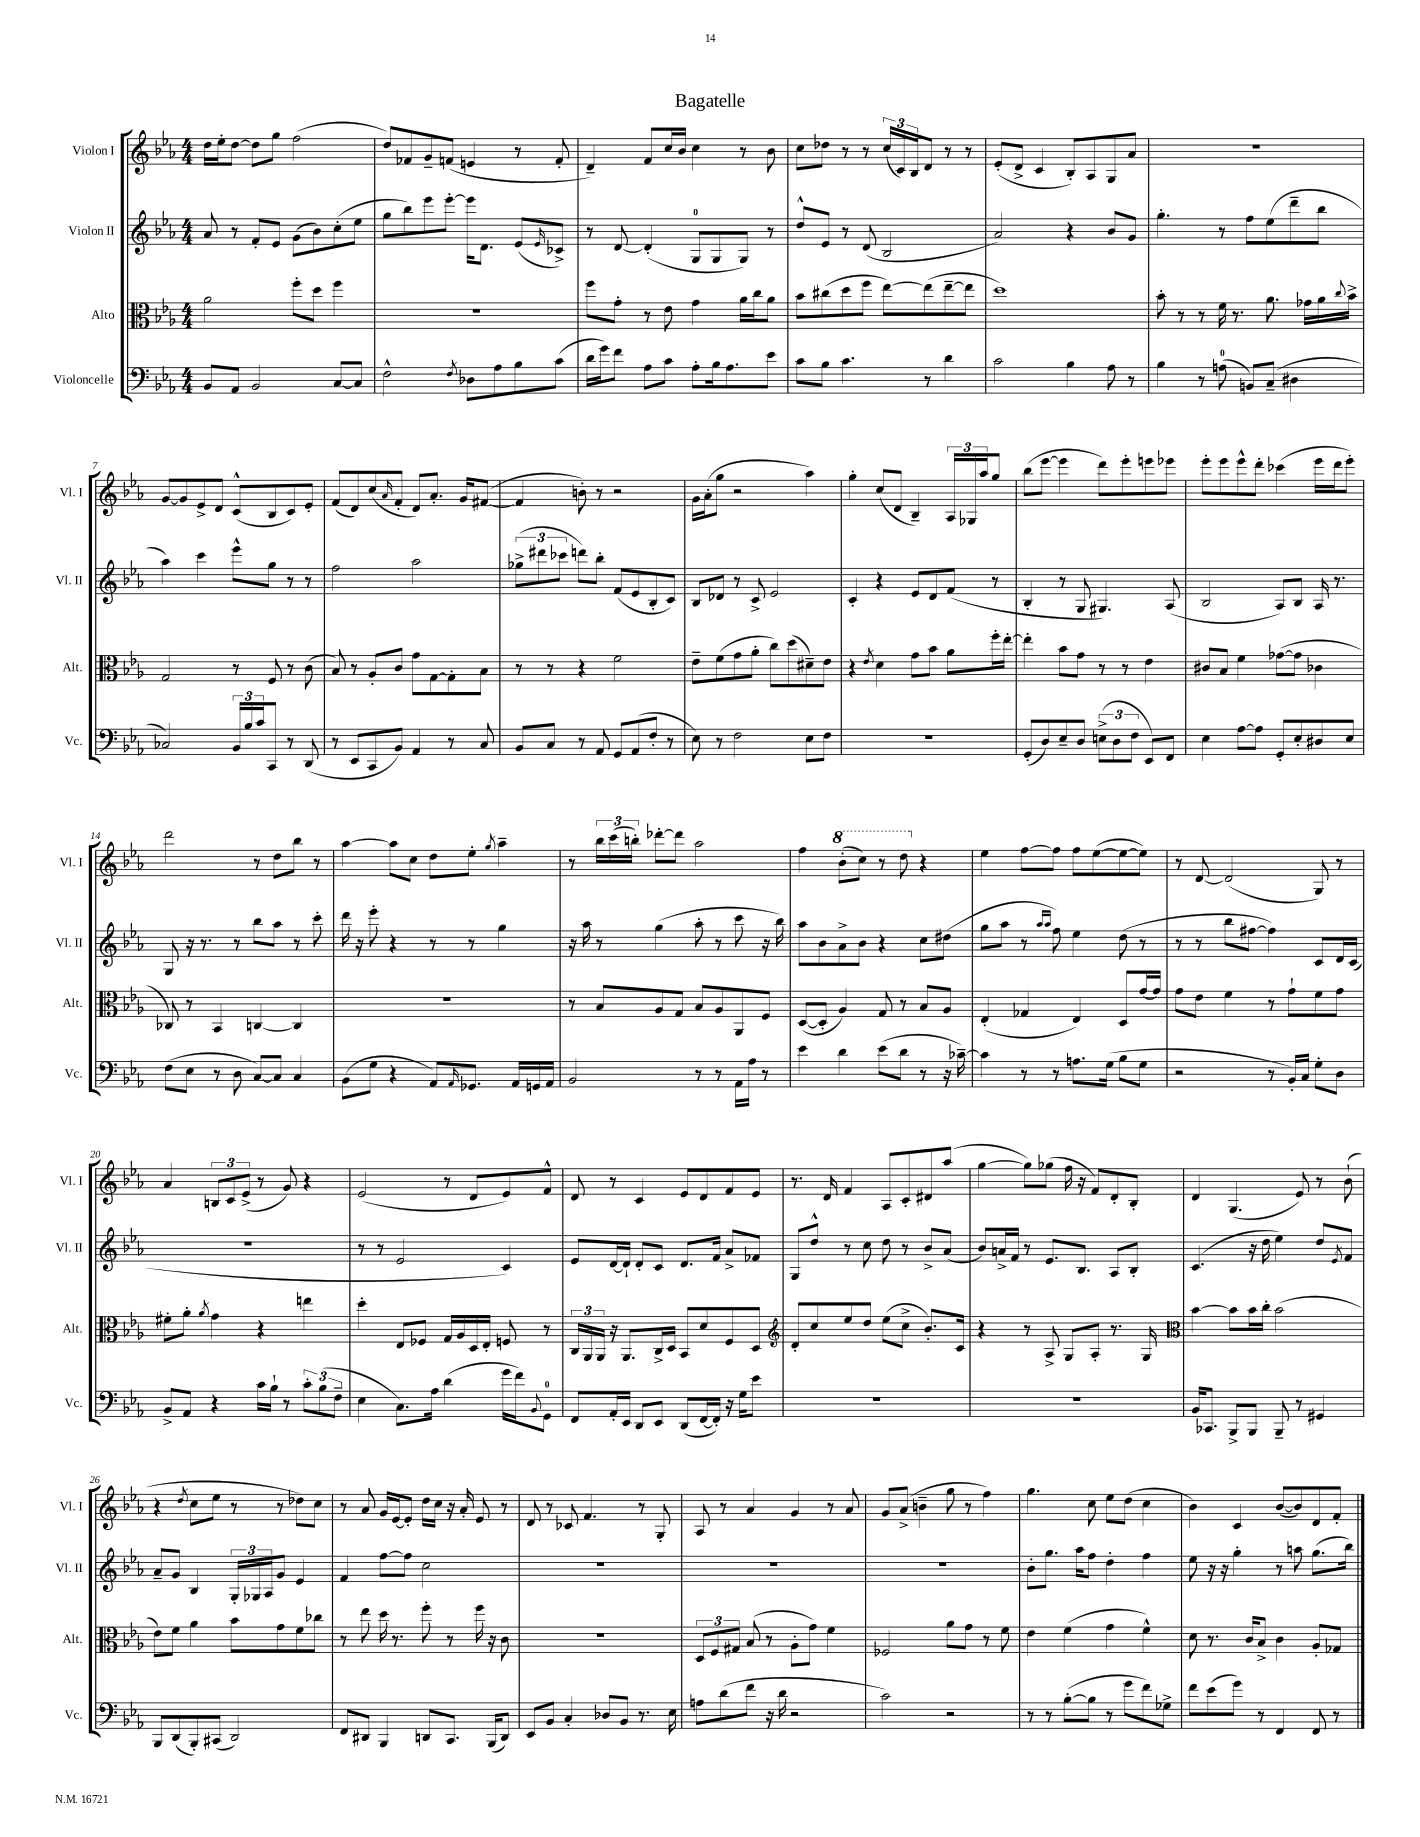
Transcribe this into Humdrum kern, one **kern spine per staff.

**kern	**kern	**kern	**kern
*staff4	*staff3	*staff2	*staff1
*clefF4	*clefC3	*clefG2	*clefG2
*k[b-e-a-]	*k[b-e-a-]	*k[b-e-a-]	*k[b-e-a-]
*M4/4	*M4/4	*M4/4	*M4/4
8BB-	2a-	8a-	16dd
.	.	.	16ee-'
8AA-	.	8r	[8dd
2BB-	.	8f'	8dd]
.	.	8e-	8gg
.	8ff'	(8g	(2ff
.	8dd	8b-)	.
[8C	4ff	(8cc'	.
8C]	.	8ee-	.
=	=	=	=
2F^^	1r	8gg	8dd)
.	.	8bb-)	8f-
.	.	8eee-	8g~
.	.	[8eee-'	(8f
8qF	.	.	.
8D-	.	16eee-]	4e
.	.	8.d	.
8A-	.	.	.
8B-	.	(8e-	8r
.	.	16qqe-	.
(8c	.	8c-^)	8f'
=	=	=	=
16d	8ff	8r	4d~)
16g)	.	.	.
8f	8g'	[8d	.
8A-	8r	(4d']	8f
8c	8e-	.	16cc
.	.	.	16b-
8A-'	4g	8G	4cc
16B-	.	8G	.
8.A-	.	.	.
.	16a-	8G)	8r
.	16cc	.	.
8e-	8a-	8r	8b-
=	=	=	=
8c	8b-	8dd^^	8cc
8B-	(8cc#	8e-	8dd-
4.c	8dd	8r	8r
.	8ff	(8d	8r
.	[8ee-)	2B-	(24cc
.	.	.	24c)
.	.	.	24B-
8r	(8ee-]	.	8d
4d	[8ee-~	.	8r
.	8ee-]	.	8r
=	=	=	=
2c	1dd)	2a-)	(8e-'
.	.	.	8d^
.	.	.	4c
4B-	.	4r	8B-')
.	.	.	8A-
8A-	.	8b-	8G
8r	.	8g	8a-
=	=	=	=
4B-	8b-'	4.gg'	1r
.	8r	.	.
8r	8r	.	.
(8A	16f	8r	.
.	8.r	.	.
8BB)	.	8ff	.
(8C~	8.a-	(8ee-	.
4D#	.	8ddd~	.
.	16g-	.	.
.	16a-	8bb-	.
.	8qqcc	.	.
.	16b-^	.	.
=	=	=	=
2C-)	2G	4aa-)	[8g
.	.	.	8g]
.	.	4ccc	8e-^
.	.	.	8d
24BB-	8r	8eee-^^	(8c^^
24B-	.	.	.
24c	.	.	.
8CC	8F	8gg	8B-
8r	8r	8r	8c)
(8DD	(8c	8r	8e-'
=	=	=	=
8r	8B-)	2ff	(8f
8EE-	8r	.	8d)
8CC	8A-'	.	(8cc
.	.	.	16qqa-
8BB-)	8c	.	8f'
4AA-	8g	2aa-	8d)
.	[8G	.	8.a-'
8r	8G']	.	.
.	.	.	16g
8C	8B-	.	([8f#
=	=	=	=
8BB-	8r	(12gg-^	4f#]
.	.	12ddd#	.
8C	8r	.	.
.	.	12ccc-	.
8r	4r	8ddd)	8b')
8AA-	.	8bb-'	8r
8GG	2f	(8f	2r
(8AA-	.	8e-	.
8F'	.	8B-'	.
8r	.	8c)	.
=	=	=	=
8E-)	8e-~	8B-	16g
.	.	.	(16a-'
8r	(8f	8d-	8gg
2F	8g	8r	2r
.	8a-'	8c^	.
.	8cc)	2e-	.
.	(8dd	.	.
8E-	8d#~)	.	4aa-)
8F	8e-	.	.
=	=	=	=
1r	4r	4c'	4gg'
.	8qe-	.	.
.	4d	4r	(8cc
.	.	.	8d
.	8g	8e-	4B-~)
.	8b-	8d	.
.	8a-	(8f	24A-
.	.	.	24G-
.	.	.	24aa-
.	16ff'	8r	8gg
.	[16ee-'	.	.
=	=	=	=
(8GG'	4ee-']	4B-'	(8bb-
8D)	.	.	[8eee-
8E-~	8b-	8r	4eee-]
8D	8g	8G	.
(12E^	8r	4.G#)	8ddd)
12D	.	.	.
.	8r	.	8eee-'
12F	.	.	.
8EE-)	4e-	.	8eee
8FF	.	(8A-	8eee-
=	=	=	=
4E-	8c#	2B-	8eee-'
.	8B-	.	8eee-
[8A-	4f	.	8eee-^^
8A-]	.	.	8ddd'
8GG'	([8g-	8A-)	(4ccc-
8E-'	8g-]	8B-	.
8D#	4c-	16A-	16eee-
.	.	8.r	16ddd
8E-	.	.	8eee-')
=	=	=	=
(8F	8C-)	8G	2ddd
8E-	8r	16r	.
.	.	8.r	.
8r	4BB-	.	.
8D	.	8r	.
[8C)	[4C	8bb-	8r
8C]	.	8aa-	8dd
4C	4C]	8r	8bb-
.	.	8ccc'	8r
=	=	=	=
(8BB-	1r	16ddd	[4aa-
.	.	16r	.
8G	.	8eee-'	.
4r	.	4r	8aa-]
.	.	.	8cc
8AA-)	.	8r	8dd
16qqAA-	.	.	.
8.GG-	.	8r	8ee-'
.	.	.	8qgg
.	.	4gg	4aa-~
16AA-	.	.	.
16GG	.	.	.
16AA-	.	.	.
=	=	=	=
2BB-	8r	16r	8r
.	.	16aa-	.
.	8B-	8r	24bb-
.	.	.	(24ccc
.	.	.	24bb')
.	8A-	(4gg	[8ddd-'
.	8G	.	8ddd-]
8r	8B-	8aa-'	2aa-
8r	8A-	8r	.
16AA-	8AA-	8ccc	.
16A-	.	.	.
8r	8F	16r	.
.	.	16bb-)	.
=	=	=	=
4e-	([8D	8aa-	4ff
.	8D']	8b-	.
4d	4A-)	8a-^	(8bb-'
.	.	8b-	8ccc)
(8e-	8G	4r	8r
8d	8r	.	8ddd
8r	8B-	8cc	4r
16r	8A-	(8dd#	.
[16c-~)	.	.	.
=	=	=	=
4c-]	(4E-'	8gg	4ee-
.	.	8aa-	.
8r	4G-	8r	[8ff
.	.	16qqaa-	.
.	.	16qqaa-	.
8r	.	8ff)	8ff]
8.A	4E-)	4ee-	8ff
.	.	.	([8ee-
(16G	.	.	.
8B-	8D	(8dd	8ee-_
8G	[16g	8r	8ee-])
.	16g]	.	.
=	=	=	=
2r	8g	8r	8r
.	8e-	8r	[8d
.	4f	8bb-	(2d]
.	.	[8ff#	.
8r	8r	4ff#])	.
16BB-')	8g`	.	.
16C	.	.	.
8G'	8f	8c	8G)
8D	8g	16d	8r
.	.	(16c	.
=	=	=	=
8BB-^	8f#'	1r	4a-
8AA-	8a-'	.	.
.	8qa-	.	.
4r	4g	.	12B
.	.	.	12c
.	.	.	(12e-^
16c	4r	.	8r
16B-`	.	.	.
8r	.	.	8g)
12c'	4ee	.	4r
(12B-	.	.	.
12F~	.	.	.
=	=	=	=
4E-	4dd'	8r	(2e-
.	.	8r	.
8.C)	8E-	2e-	.
.	8F-	.	.
16A-	.	.	.
(4d	16G	.	8r
.	16A-	.	.
.	16D	.	8d
.	16E-'	.	.
16g	8F	4c)	8e-)
16f)	.	.	.
8qqBB-	.	.	.
8GG	8r	.	8f^^
=	=	=	=
8FF	24C	8e-	8d
.	24AA-	.	.
.	24AA-	.	.
16AA-'	16r	[16d	8r
16EE-	8.AA-	16d`]	.
8DD	.	8d'	4c
8EE-	16C^	8c	.
.	16D	.	.
(8DD	8BB-	8.d	8e-
[16FF	8d	.	8d
16FF'])	.	16f	.
16r	8F	8a-^	8f
16G	.	.	.
8e-	8D	8f-	8e-
=	=	=	=
*	*clefG2	*	*
1r	8d'	8G	8.r
.	8cc	8dd^^	.
.	.	.	16d
.	8ee-	8r	4f
.	8dd	8cc	.
.	(8ee-	8dd	8A-
.	8cc^	8r	8c'
.	8.b-')	8b-^	8d#
.	.	(8a-	(8aa-
.	16c	.	.
=	=	=	=
1r	4r	8b-)	[4gg
.	.	16a^	.
.	.	16f	.
.	8r	8r	8gg])
.	8A-^	8.e-	(8gg-
.	8G	.	16ff
.	.	8.B-	16r
.	8A-'	.	8f)
.	8.r	8A-	8d'
.	.	8B-'	8B-'
.	16G	.	.
=	=	=	=
*	*clefC3	*	*
16BB-	[4b-	(4.c	4d
8.CC-	.	.	.
8BBB-^	8b-]	.	(4.G
8BBB-	16b-	16r	.
.	16cc'	16dd	.
8BBB-~	(2b-	4ee-)	.
8r	.	.	8e-)
4GG#	.	8dd	8r
.	.	8qe-	.
.	.	8f	(8b-`
=	=	=	=
8BBB-	8e-)	8a-~	4r
(8DD	8f	8g	.
.	.	.	8qdd
8BBB-')	4a-	4B-	8cc
(8CC#	.	.	8ee-
2DD)	8b-	24G'	8r
.	.	24G-	.
.	.	24A-	.
.	8g	8g	8r
.	8f	4e-	8dd-)
.	8cc-	.	8cc
=	=	=	=
8FF	8r	4f	8r
8DD#	8ee-	.	8a-
4BBB-	16dd	[8ff	16g
.	8.r	.	[16e-
.	.	8ff]	8e-']
8DD	8ff'	2cc	16dd
.	.	.	16cc
8.CC	8r	.	16r
.	.	.	16a-'
.	16ff	.	8e-
(16BBB-	16r	.	.
8DD)	8c	.	8r
=	=	=	=
8EE-	1r	1r	8d
8BB-	.	.	8r
4C'	.	.	8c-
.	.	.	4.f
8D-	.	.	.
8BB-	.	.	.
8.r	.	.	8r
.	.	.	8G'
16E-	.	.	.
=	=	=	=
8A	12D	1r	8A-
.	12F	.	.
(8d	.	.	8r
.	12G#	.	.
8f	(8B-	.	4a-
16r	8r	.	.
16d	.	.	.
2r	8A-'	.	4g
.	8g)	.	.
.	4f	.	8r
.	.	.	8a-
=	=	=	=
2c)	2F-	1r	8g
.	.	.	(8a-^
.	.	.	4b~
2r	8a-	.	8gg
.	8g	.	8r
.	8r	.	4ff)
.	8f	.	.
=	=	=	=
8r	4e-	8b-'	4.gg
8r	.	8.gg	.
([8B-'	(4f	.	.
.	.	16aa-	.
8B-]	.	8ff	8cc
8r	4g	4dd'	8ee-
8g	.	.	(8dd
8f)	4f^^)	4ff	4cc
8G-^	.	.	.
=	=	=	=
8f	8d	8ee-	4b-)
(8e-	8.r	16r	.
.	.	16r	.
8g)	.	4gg'	4c
.	16c	.	.
8r	8B-^	.	.
4FF	4c	8r	([8b-
.	.	8aa	8b-])
8FF	8A-'	(8.gg	8d
8r	8G-	.	8f'
.	.	16bb-)	.
==	==	==	==
*-	*-	*-	*-
